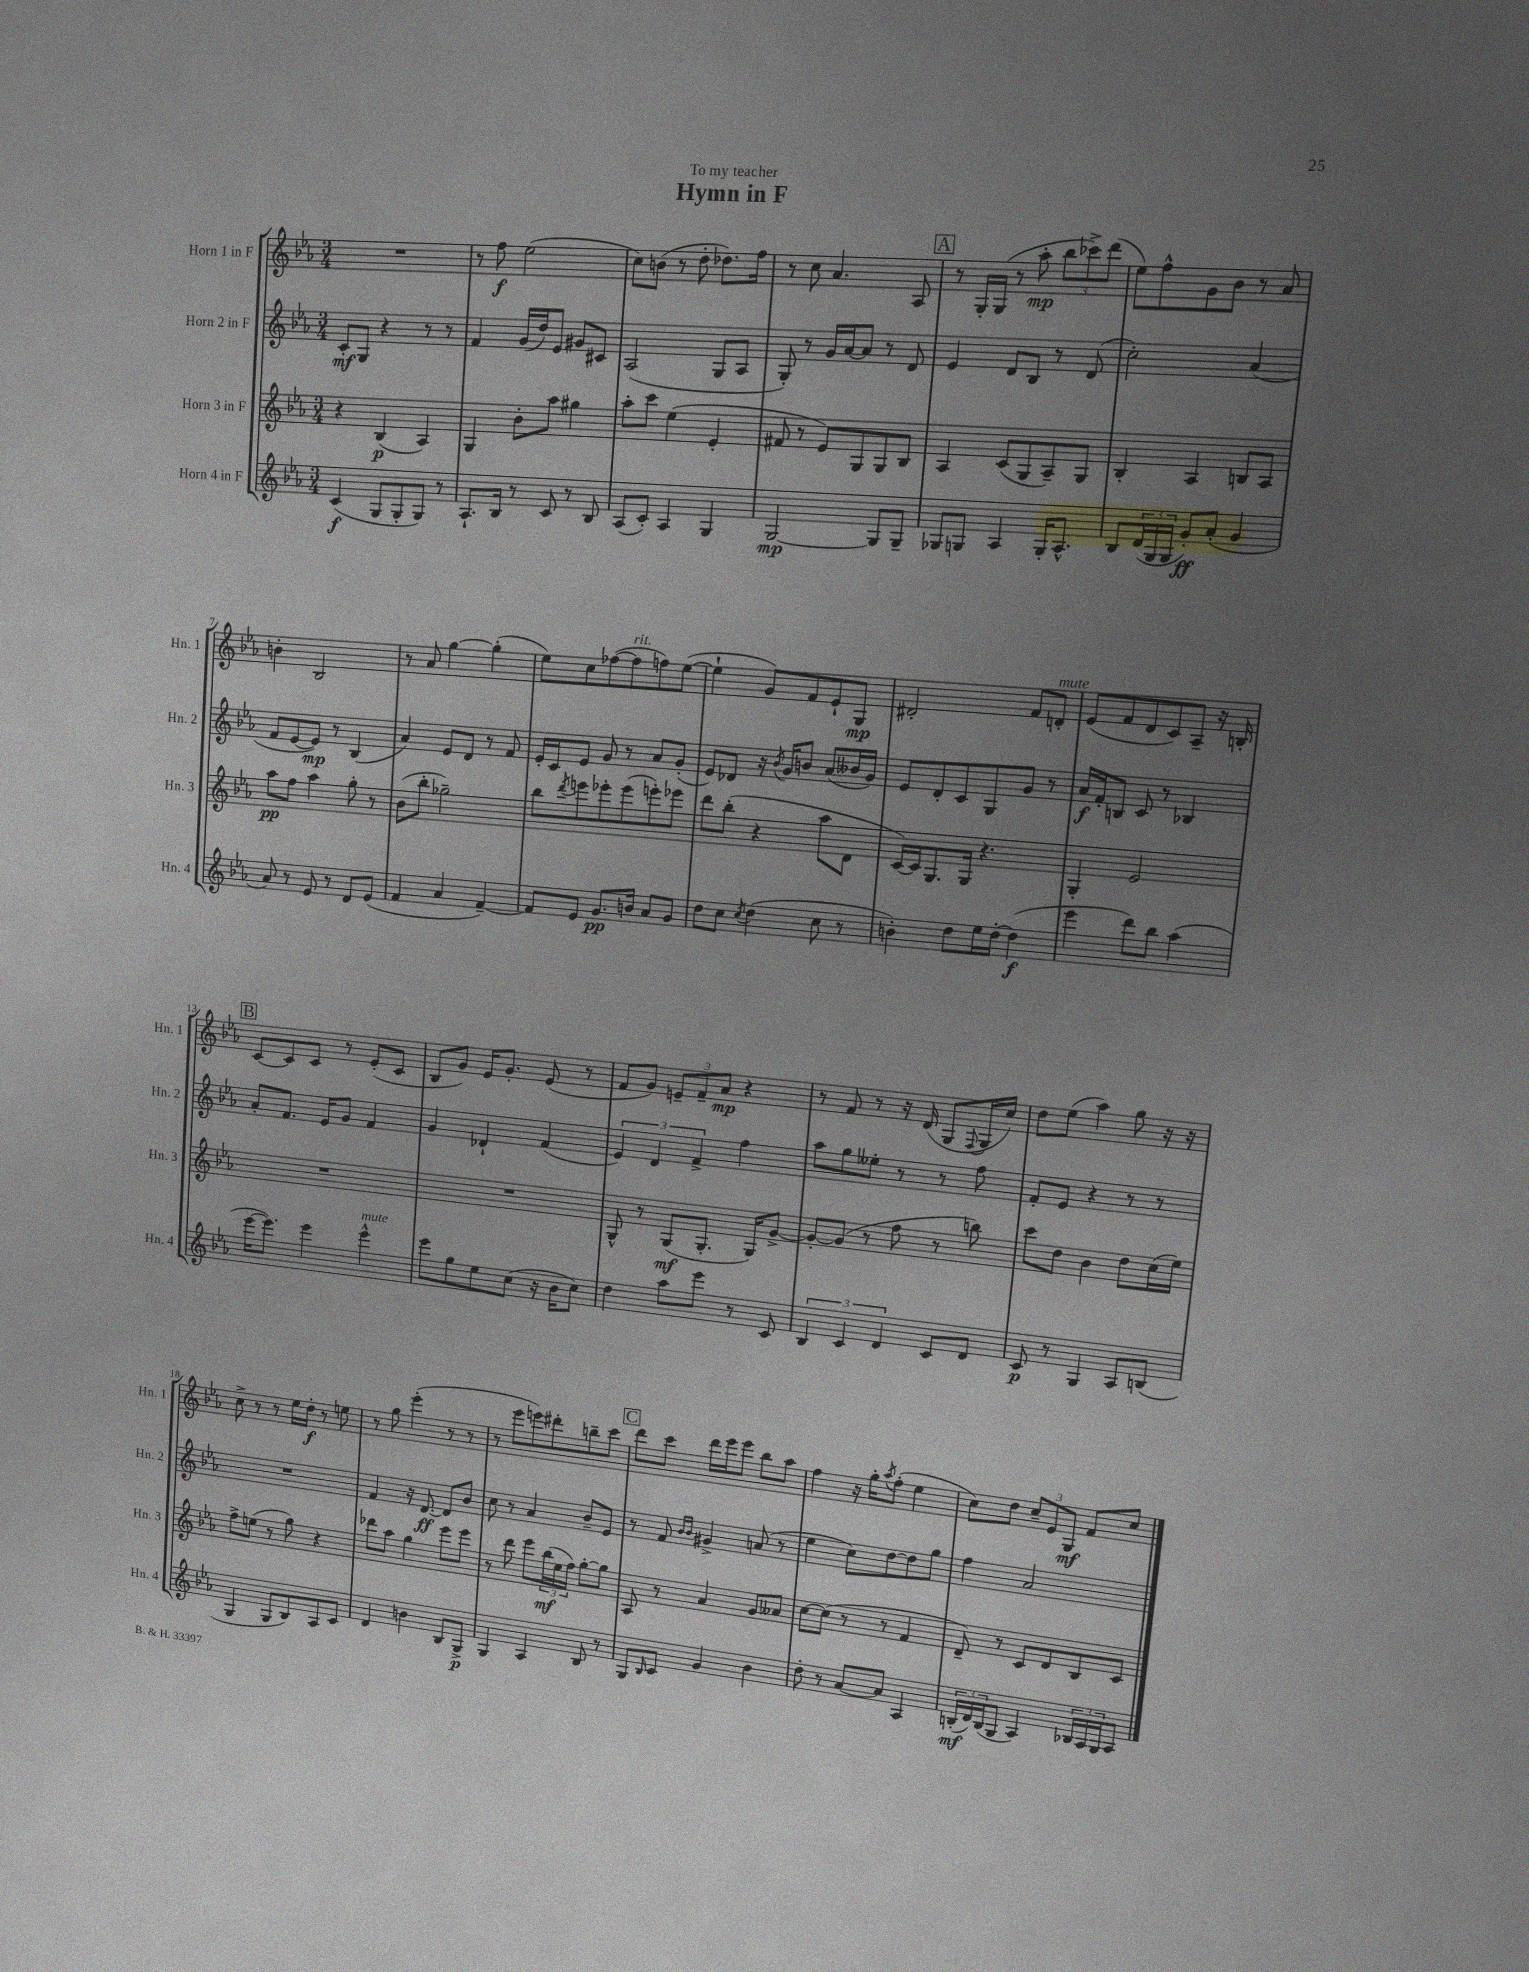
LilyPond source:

\header { title = "Hymn in F" dedication = "To my teacher" }
<<
\new StaffGroup <<
\new Staff = "s0" \with { instrumentName = "Horn 1 in F" shortInstrumentName = "Hn. 1" } {
    \clef treble \key ees \major \numericTimeSignature \time 3/4
    R2. |
    r8 f''8\f ees''2( |
    c''8) b'8( r8 d''8-. des''8.) f''16 |
    r8 c''8 aes'4. aes8 |
    \mark \markup { \box "A" } r8 g16-. g16( r8 aes''8-.\mp \tuplet 3/2 { bes''8 ces'''8->) d'''8( } |
    ees''8) f''8-^ g'8 bes'8 r8 aes'8 |
    b'4-. bes2 |
    r8 aes'8 g''4~ g''4-.( |
    ees''8) c''8 fes''8~( fes''8^\markup { \italic "rit." } f''8) ees''8~( |
    ees''4-! g'8) f'8 ees'8-! g8\mp |
    dis'2-. f'8 d'8-.^\markup { \italic "mute" } |
    ees'8( f'8 d'8 c'8) aes8-- r16 b16-. |
    \mark \markup { \box "B" } c'8~ c'8 c'8 r8 ees'8-.( c'8 |
    bes8 g'8) ees'16 g'8.-. ees'8( r8 |
    f'8 g'8) \tuplet 3/2 { e'8-- f'8-- aes'8\mp } r4 |
    r8 f'8 r8 r16 d'16( g8 \appoggiatura { f8 } g16 c''16) |
    d''8 ees''8( aes''4) g''8 r16 r16 |
    c''8-> r8 r8 ees''16 d''16-.\f r8 e''8 |
    r8 g''8 ees'''4-.( r8 r8 |
    r8 ees'''8 e'''8) dis'''8-. b''8-- c'''8 |
    \mark \markup { \box "C" } d'''8 c'''8 d'''16 ees'''16 ees'''8 bes''8 aes''8 |
    f''4 r16 g''16-. \acciaccatura { aes''8 } f''8-.( ees''4 |
    c''8) d''8 \tuplet 3/2 { c''8-- ees'8 g8\mf } f'8 c''8 \bar "|." |
}
\new Staff = "s1" \with { instrumentName = "Horn 2 in F" shortInstrumentName = "Hn. 2" } {
    \clef treble \key ees \major \numericTimeSignature \time 3/4
    c'8-.\mf g8 r4 r8 r8 |
    f'4 g'16( d''16) ees'8 gis'8 cis'8 |
    aes2( g8 aes8 |
    g8-.) r8 g'16 aes'16~ aes'8 r8 d'8 |
    \mark \markup { \box "A" } ees'4 d'8 bes8 r8 d'8( |
    c''2-.) aes'4( |
    f'8 ees'8~ ees'8\mp) r8 bes4( |
    aes'4) ees'8 d'8 r8 f'8 |
    ees'16-. c'16 ees'8 g'8 r8 aes'8 g'8-.( |
    ees'8) des'8 r16 \acciaccatura { bes'8 } g'16 b'8 aes'8( beses'16 g'16) |
    ees'8 d'8-. c'8 g8 g'8 r8 |
    aes'16\f f'16-. b8 c'8 r8 bes4 |
    \mark \markup { \box "B" } aes'8-. f'8. ees'16 g'8 f'4 |
    g'4 des'4-! f'4( |
    \tuplet 3/2 { ees'4) d'4 f'4-> } f''4 |
    aes''8 g''8 eeses''8-. r8 r8 f''8 |
    f'8-. ees'8 r4 r8 r8 |
    R2. |
    f'4 r16 d'8.~\ff d'8 bes'8 |
    c''8 r8 aes'4 bes'8-- ees'8 |
    \mark \markup { \box "C" } r8 f'8 \grace { bes'16 bes'16 } gis'4-> a'8( r8 |
    ees''4 c''8) d''8~ d''8 g''8 |
    f''4 aes'2 \bar "|." |
}
\new Staff = "s2" \with { instrumentName = "Horn 3 in F" shortInstrumentName = "Hn. 3" } {
    \clef treble \key ees \major \numericTimeSignature \time 3/4
    r4 bes4\p( aes4) |
    g4 bes'8-. aes''8 gis''4 |
    aes''8-. c'''8 ees''4( ees'4-. |
    fis'8 r8 ees'8) g8 g8 bes8 |
    \mark \markup { \box "A" } aes4 c'8( g8 aes8--) g8 |
    bes4-. aes4 b8 aes8 |
    aes''8\pp f''8 aes''4 g''8-. r8 |
    bes'8( bes''8-. ges''2--) |
    bes''8 \acciaccatura { d'''8 } e'''8 ees'''8-. ees'''8( e'''8-.) ees'''8 |
    d'''8 bes''8-.( r4 aes''8 d'8 |
    c'16~) c'16 g8. g16 r4. |
    g4-. ees'2 |
    \mark \markup { \box "B" } R2. |
    R2. |
    g8-^ r8 g8\mf( g8.-. g16) g'8~-> |
    g'8~-. g'8( r8 f''8 r8 b''8) |
    c'''8 d''8 bes'4 d''8 c''16( ees''16) |
    f''8-> e''8( r8 g''8) r4 |
    des'''8 aes''8 g''4 ees'''8 ees'''8 |
    r8 d'''8 ees'''8 \tuplet 3/2 { bes''16\mf( ees''16 f''16) } g''8~-. g''8 |
    \mark \markup { \box "C" } aes8 r8 aes'4 g'8 aeses'8 |
    c''8~ c''8( r8 r8 f'4 |
    d'8--) r8 c'8 d'8 bes8 c'8 \bar "|." |
}
\new Staff = "s3" \with { instrumentName = "Horn 4 in F" shortInstrumentName = "Hn. 4" } {
    \clef treble \key ees \major \numericTimeSignature \time 3/4
    c'4\f( g8 g8-. g8) r8 |
    aes8.-! bes16 r8 c'8 r8 bes8 |
    aes8( c'8-.) aes4 g4 |
    g2~\mp g8 g8-- |
    \mark \markup { \box "A" } ges8 g8 aes4 g16-. aes8.-^ |
    bes8 \tuplet 3/2 { d'16( g16 g16 } g'8-.\ff) aes'8-.( g'4 |
    aes'8) r8 ees'8 r8 d'8 ees'8( |
    f'4 aes'4 f'4~--) |
    f'8 ees'8 g'8.\pp b'16 aes'8 g'8 |
    d''8 c''8 \acciaccatura { c''8 } d''4( c''8 r8 |
    b'4-.) d''8 ees''16 d''16~-. d''4\f( |
    ees'''4 d'''8) bes''8 aes''4( |
    \mark \markup { \box "B" } ees'''16~ ees'''8.) ees'''4 ees'''4-^^\markup { \italic "mute" } |
    ees'''8 g''8 ees''8 c''8( r16 bes'16 c''8) |
    d''4 aes''8 ees'''8 r8 c'8 |
    \tuplet 3/2 { bes4 c'4 d'4 } c'8 d'8 |
    c'8\p r8 g4 aes8 b8( |
    g4 g8 bes8) aes8 c'8 |
    d'4 b'4 bes8 g8->\p |
    g4 aes4 bes8 r8 |
    \mark \markup { \box "C" } g8 \grace { bes16 } c'8 g'4 bes'4 |
    d''8-. r8 aes'8~ aes'8 aes4 |
    \tuplet 3/2 { b16-.\mf( d'16) b16( } g8 aes4) \tuplet 3/2 { bes16 aes16 g16 } aes8 \bar "|." |
}
>>
>>
